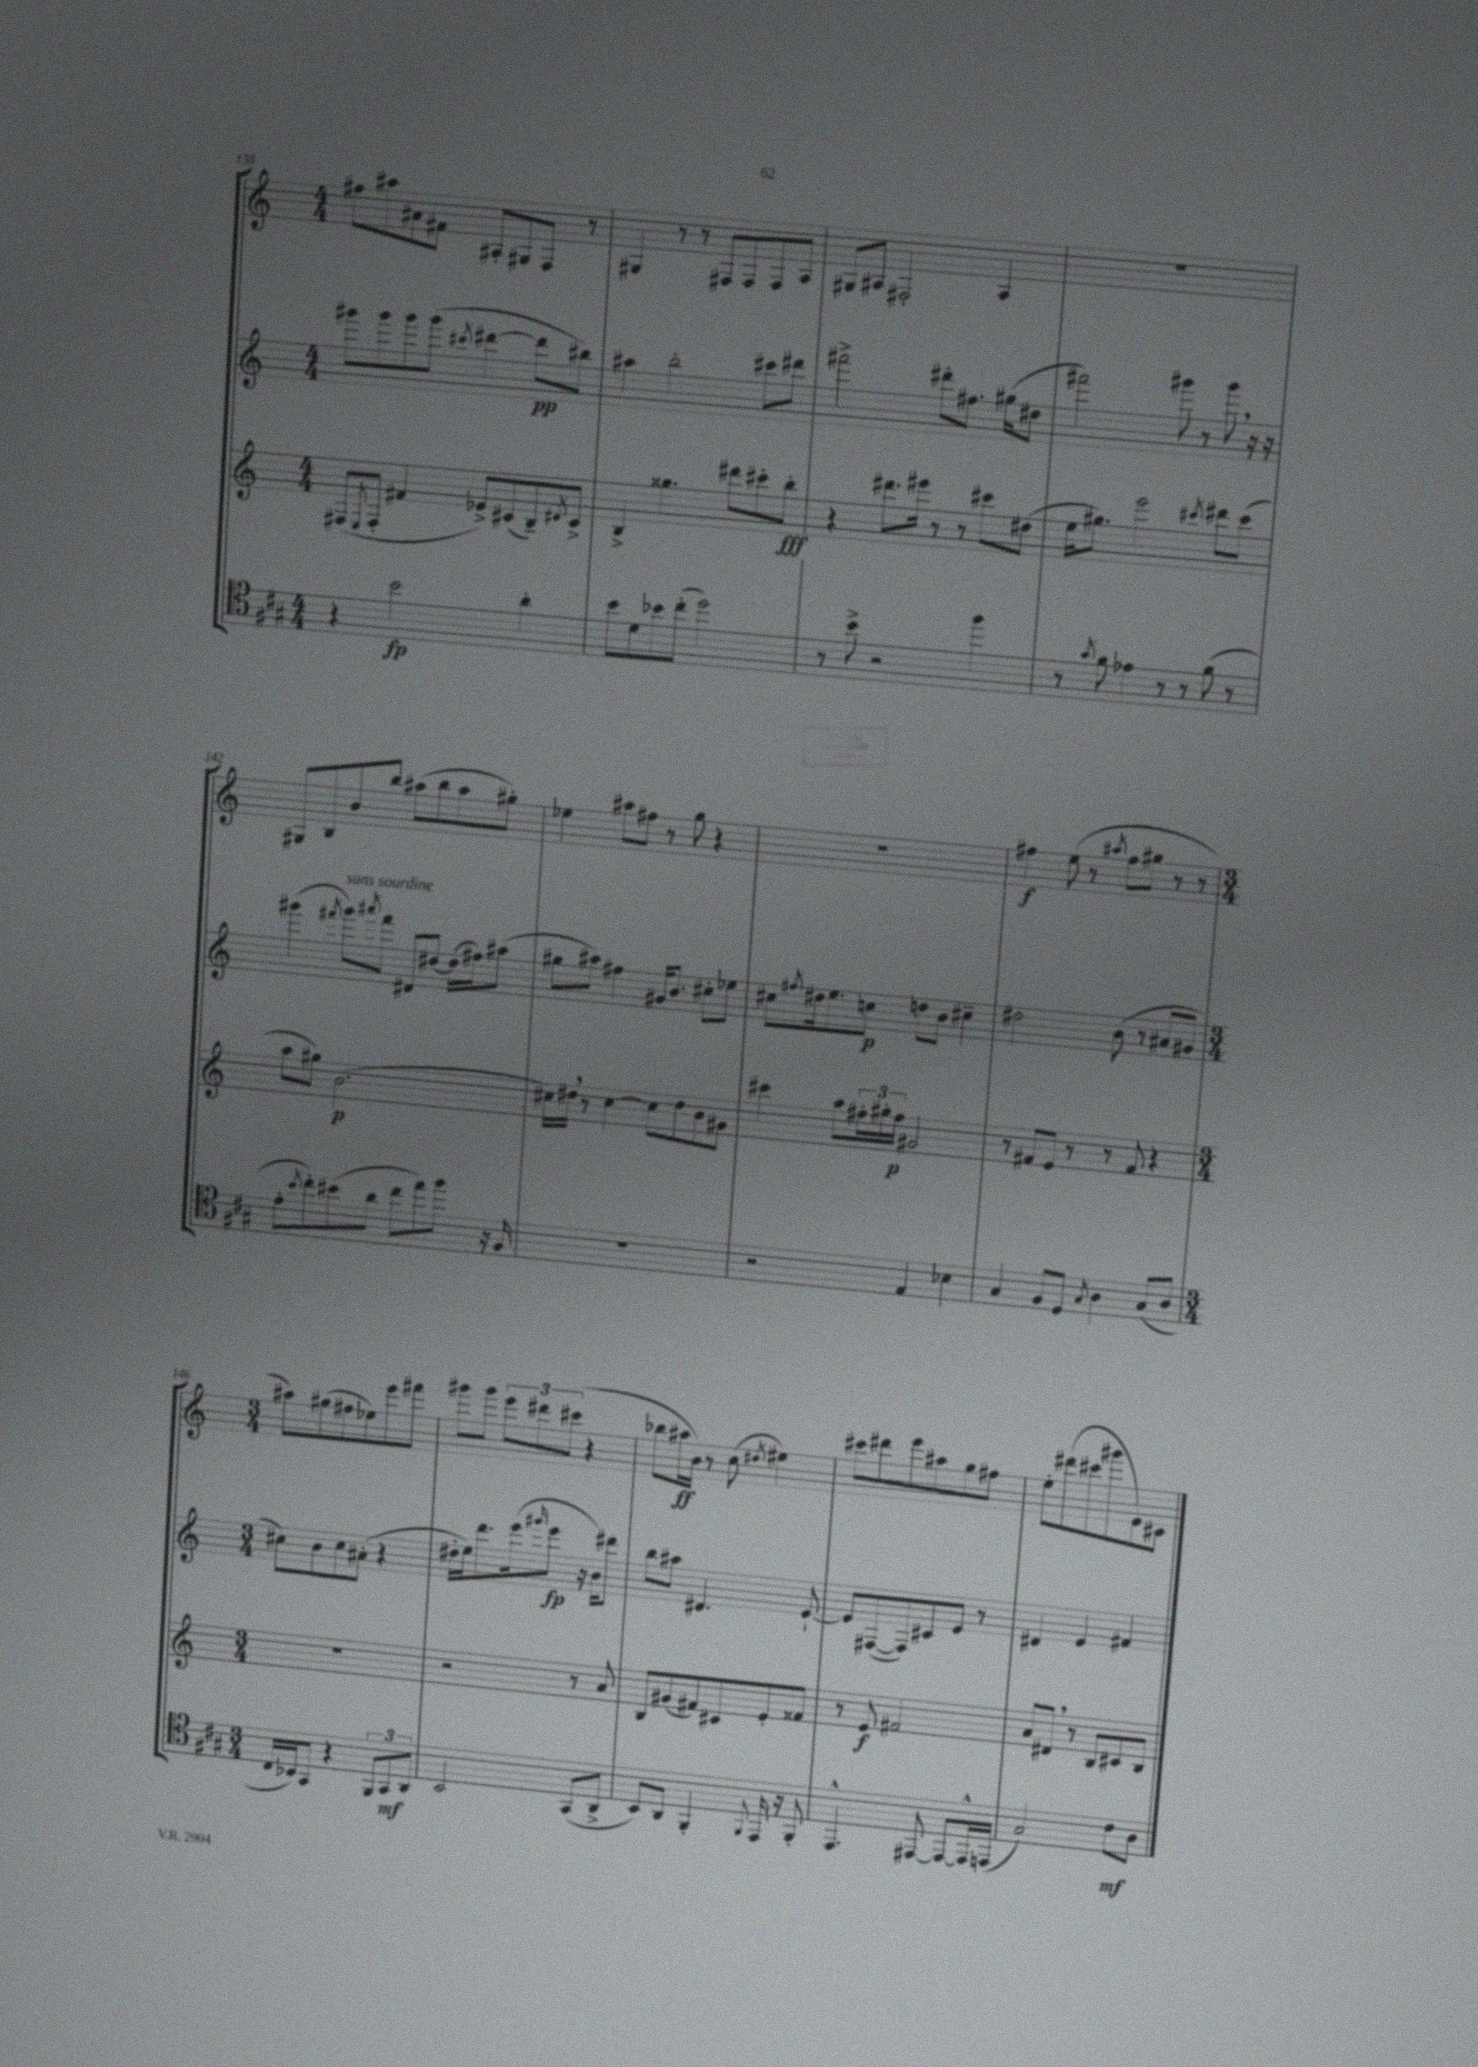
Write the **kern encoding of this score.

**kern	**kern	**kern	**kern
*staff4	*staff3	*staff2	*staff1
*clefC4	*clefG2	*clefG2	*clefG2
*k[f#c#g#]	*k[]	*k[]	*k[]
*M4/4	*M4/4	*M4/4	*M4/4
4r	(8F#	8ggg#	8ff#
.	8qE	.	.
.	8F#'	8ggg#	8aa#
2b	4f#	8ggg#	8a#
.	.	(8ggg#	8f#
.	.	8qccc#	.
.	8e-^)	[4ddd#	8A#'
.	(8c#	.	8G#
4a'	8B~)	8ddd#]	8F
.	8qd#	.	.
.	8c#^	8bb#)	8r
=	=	=	=
8b	4B^	4aa#	4G#
8d	.	.	.
8b-	4.gg##	2bb'	8r
(8cc#'	.	.	8r
2dd)	.	.	8F#
.	8ddd#	.	8F#
.	8ccc#'	8ccc#	8F#
.	8bb'	8ddd#	8A
=	=	=	=
8r	4r	2fff#^	8G#
8b^	.	.	8A#
2r	8.ddd#	.	2F#'
.	16eee#	.	.
.	8r	8ddd#'	.
.	8r	8.ff#	.
4ff#	8ccc#	.	4A#
.	.	(16gg#	.
.	(8dd#	8dd#	.
=	=	=	=
8r	16ee	2fff#)	1r
.	8.gg#)	.	.
8qg#	.	.	.
8f#	.	.	.
4e-	2eee	.	.
8r	.	8ggg#	.
8r	.	8r	.
.	8qccc#	.	.
(8f#	8ddd#	8ggg#	.
8r	(8ccc#	16r	.
.	.	16r	.
=	=	=	=
8e'	8aa	(4ggg#	8G#
8qb	.	.	.
8cc#')	8gg#)	.	8B
.	.	8qfff#	.
(8b#	(2.b	8ggg#)	8b
.	.	8qaaa#	.
8a	.	8fff#	8bb
8cc#	.	8d#	(8aa#
8ee)	.	[8dd#	8bb
8ff#	.	(16dd#]	8aa#
.	.	16ff#)	.
16r	.	(8aa#	8gg#')
16F#	.	.	.
=	=	=	=
1r	16cc#)	8gg#	4ee-
.	16dd#	.	.
.	8r	8aa#)	.
.	[4cc#	4ff#	8aa#
.	.	.	8ff#
.	8cc#]	16g#	8r
.	.	8.b	.
.	8dd#	.	8gg
.	8b	8cc#'	4r
.	8g#	8ee-	.
=	=	=	=
2r	4ccc#	8cc#	1r
.	.	8qff#	.
.	.	16dd#	.
.	.	8.ee	.
.	8aa	.	.
.	24ff#'	8cc	.
.	24gg#'	.	.
.	24ff#	.	.
4E	2g#	8dd	.
.	.	8b	.
4B-	.	4cc#~	.
=	=	=	=
4G#	8r	2dd#	4ff#
.	8f#	.	.
8F#	8e	.	(8ee
8D	8r	.	8r
8qG#	.	.	8qaa#
4A	8r	(8b	8ff#
.	8f#	8r	8gg#
(8G#	4r	8a#	8r
8A	.	8g#	8r
=	=	=	=
*M3/4	*M3/4	*M3/4	*M3/4
16C#	2.r	8cc#)	8aa#)
16BB-)	.	.	.
8GG#	.	8b	(8gg#
4r	.	8cc#	8ff#
.	.	(8a#'	8ee-)
12FF#	.	4r	8eee
12GG#	.	.	.
.	.	.	8fff#
12AA	.	.	.
=	=	=	=
2BB	2r	16dd#'	8ggg#
.	.	16ee)	.
.	.	8.ddd	8ggg#
.	.	.	12eee
.	.	(16eee	.
.	.	.	12ddd#
.	.	16qqggg#	.
.	.	8eee	.
.	.	.	(12ccc#
(8GG#	8r	16r	4r
.	.	16b)	.
8AA^	8a	8ddd#	.
=	=	=	=
8BB)	8B	8bb	8bb-
8AA	(8g#	8aa#	16aa#
.	.	.	16b)
4FF#'	8f#)	4.d#	8r
.	8c#	.	(8cc
8qqFF#	.	.	8qdd#
16EE	8e'	.	4ee#)
16r	.	.	.
8FF#'	8f##	[8e`	.
=	=	=	=
4.EE^^	8r	8e]	8ccc#
.	8e	([8F#	8ddd#
.	2f#	8F#])	8eee
[8EE#	.	8c#	8aa#
8EE#_	.	8e	8gg
16EE#^^]	.	8r	8ff#
(16EE	.	.	.
=	=	=	=
2G#)	8a	4d#	8ee'
.	8d#	.	(8ddd#
.	8r	4e	8ccc#
.	8B	.	8ggg#
8c#	8c#	4f#	8e)
8A	8B	.	8c#
==	==	==	==
*-	*-	*-	*-
